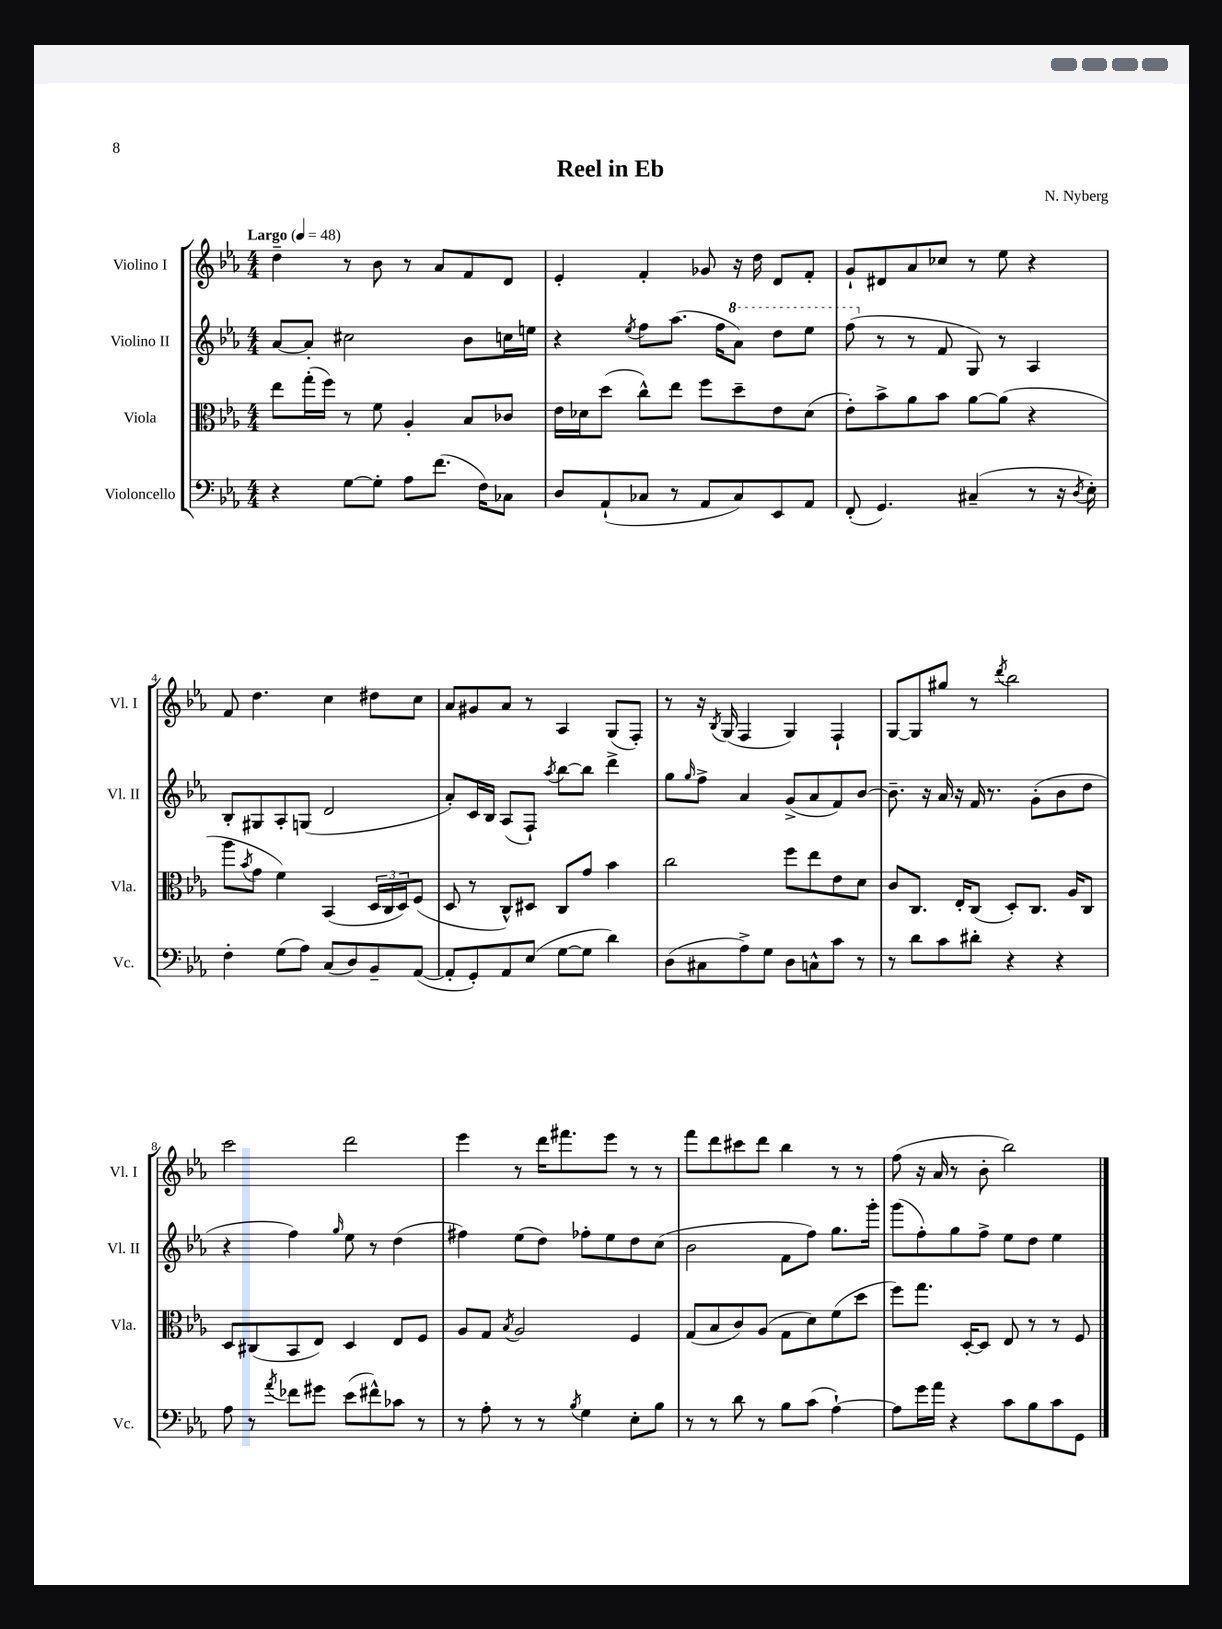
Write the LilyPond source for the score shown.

\header { title = "Reel in Eb" composer = "N. Nyberg" }
<<
\new StaffGroup <<
\new Staff = "s0" \with { instrumentName = "Violino I" shortInstrumentName = "Vl. I" } {
    \clef treble \key ees \major \numericTimeSignature \time 4/4 \tempo "Largo" 4 = 48
    d''4-- r8 bes'8 r8 aes'8 f'8 d'8 |
    ees'4-. f'4-. ges'8 r16 d''16 d'8 f'8-. |
    g'8-! dis'8 aes'8 ces''8 r8 ees''8 r4 |
    f'8 d''4. c''4 dis''8 c''8 |
    aes'8 gis'8 aes'8 r8 aes4 g8( f8-.) |
    r8 r16 \acciaccatura { bes8 } g16( f4 g4) f4-! |
    g8~ g8 gis''8 r8 \acciaccatura { d'''8 } bes''2 |
    c'''2 d'''2 |
    ees'''4 r8 d'''16 fis'''8. ees'''8 r8 r8 |
    f'''8 d'''8 cis'''8 d'''8 bes''4 r8 r8 |
    f''8( r16 aes'16 r8 bes'8-. bes''2) \bar "|." |
}
\new Staff = "s1" \with { instrumentName = "Violino II" shortInstrumentName = "Vl. II" } {
    \clef treble \key ees \major \numericTimeSignature \time 4/4
    aes'8~ aes'8-. cis''2 bes'8 c''16 e''16 |
    r4 \acciaccatura { ees''8 } f''8 aes''8.( f''16 \ottava #1 aes''8) d'''8 ees'''8 |
    f'''8( \ottava #0 r8 r8 f'8 g8) r8 aes4 |
    bes8-. gis8 aes8-. g8( d'2 |
    aes'8-.) c'16 bes16 aes8( f8-!) \acciaccatura { aes''8 } bes''8~ bes''8 d'''4-> |
    g''8 \grace { g''16 } f''8-> aes'4 g'8->( aes'8 f'8) bes'8~ |
    bes'8.-- r16 aes'16 r16 f'16 r8. g'8-.( bes'8 d''8 |
    r4 f''4) \grace { g''16 } ees''8 r8 d''4( |
    fis''4) ees''8( d''8) fes''8-. ees''8 d''8 c''8( |
    bes'2 f'8 f''8) g''8. g'''16-. |
    g'''8( f''8-.) g''8 f''8-> ees''8 d''8 ees''4 \bar "|." |
}
\new Staff = "s2" \with { instrumentName = "Viola" shortInstrumentName = "Vla." } {
    \clef alto \key ees \major \numericTimeSignature \time 4/4
    ees''8 g''16-.( f''16) r8 f'8 aes4-. bes8 ces'8 |
    ees'16 des'16 d''8( c''8-^) ees''8 f''8 d''8-- ees'8 des'8( |
    ees'8-.) bes'8-> aes'8 bes'8 aes'8~ aes'8( r4 |
    aes''8 \acciaccatura { bes'8 } g'8 f'4) bes,4( \tuplet 3/2 { d16 c16 d16) } f8( |
    d8 r8 c8-^) dis8 c8 g'8 bes'4 |
    c''2 f''8 ees''8 ees'8 d'8 |
    c'8 c8. ees16-. c8( d8-.) c8. aes16 c8 |
    d8 cis8( bes,8 ees8) d4 ees8 f8 |
    aes8 g8 \acciaccatura { bes8 } aes2 f4 |
    g8( bes8 c'8) aes8( g8 d'8) f'8( d''8 |
    f''8) g''8. d16~-. d8 ees8 r8 r8 f8 \bar "|." |
}
\new Staff = "s3" \with { instrumentName = "Violoncello" shortInstrumentName = "Vc." } {
    \clef bass \key ees \major \numericTimeSignature \time 4/4
    r4 g8~ g8-. aes8 f'8.( f16) ces8 |
    d8 aes,8-!( ces8 r8 aes,8 ces8) ees,8 aes,8 |
    f,8-.( g,4.) cis4--( r8 r16 \acciaccatura { d8 } ees16-.) |
    f4-. g8( aes8) c8( d8) bes,8-- aes,8~( |
    aes,8-. g,8-.) aes,8 ees8( g8~ g8 d'4) |
    d8( cis8 aes8->) g8 d8 c8-^ c'8 r8 |
    r8 d'8 c'8 dis'8-. r4 r4 |
    aes8 r8 \acciaccatura { aes'8 } fes'8 gis'8 ees'8( fis'8-^) ces'8 r8 |
    r8 aes8-. r8 r8 \acciaccatura { bes8 } g4 ees8-. bes8 |
    r8 r8 d'8 r8 bes8 c'8( aes4~-!) |
    aes8 g'16 aes'16 r4 c'8 bes8 c'8 g,8 \bar "|." |
}
>>
>>
